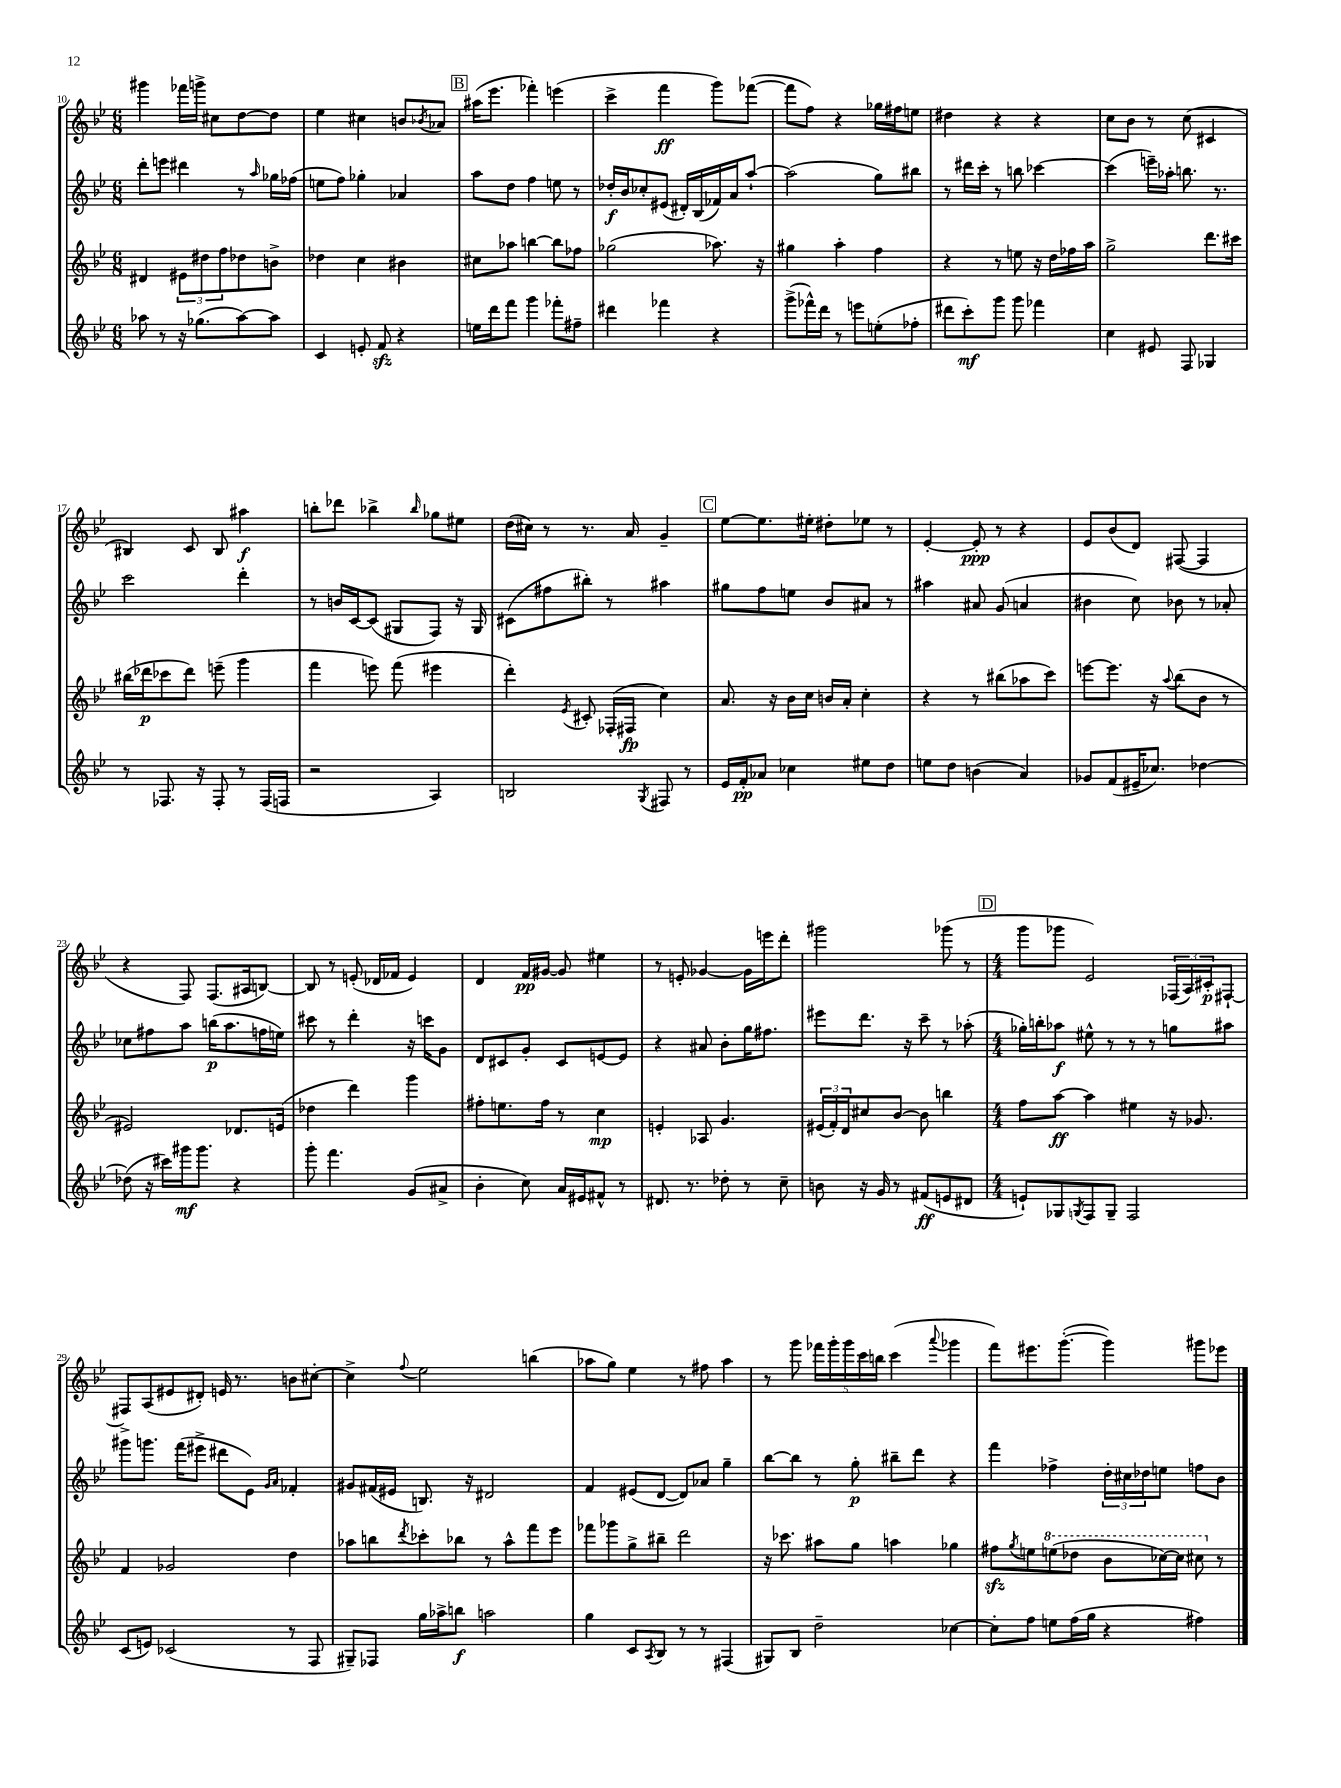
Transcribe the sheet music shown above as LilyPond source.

<<
\new StaffGroup <<
\new Staff = "s0" {
    \clef treble \key bes \major \numericTimeSignature \time 6/8
    gis'''4 fes'''16 g'''16-> cis''8 d''8~ d''8 |
    ees''4 cis''4 b'8 \acciaccatura { bes'8 } aes'8 |
    \mark \markup { \box "B" } ais''16( ees'''8. fes'''4-.) e'''4( |
    c'''4-> f'''4\ff g'''8) fes'''8~( |
    fes'''8 f''8) r4 ges''16 fis''16 e''8 |
    dis''4 r4 r4 |
    c''8 bes'8 r8 c''8( cis'4 |
    bis4) c'8 bis8 ais''4\f |
    b''8-. des'''8 bes''4-> \grace { bes''16 } ges''8 eis''8 |
    d''16( cis''16) r8 r8. a'16 g'4-- |
    \mark \markup { \box "C" } ees''8~ ees''8. eis''16-. dis''8-. ees''8 r8 |
    ees'4~-. ees'8-.\ppp r8 r4 |
    ees'8 bes'8( d'8) fis8~( fis4 |
    r4 f8) f8.( ais16 b8~) |
    b8 r8 e'8-.( des'16 fes'16 e'4) |
    d'4 f'16\pp gis'16~ gis'8 eis''4 |
    r8 e'8-. ges'4~ ges'16 e'''16 d'''8-. |
    gis'''2 ges'''8( r8 |
    \mark \markup { \box "D" } \numericTimeSignature \time 4/4 g'''8 ges'''8 ees'2) \tuplet 3/2 { fes16( a16) cis'16-.\p } fis8~-! |
    fis8-> a8( eis'8 dis'8-.) e'16 r8. b'8 cis''8~-. |
    cis''4-> \appoggiatura { f''8 } ees''2 b''4( |
    aes''8 g''8) ees''4 r8 fis''8 aes''4 |
    r8 g'''8 \tuplet 5/4 { fes'''16 g'''16-. g'''16 c'''16 b''16 } c'''4( \appoggiatura { a'''8 } ges'''4 |
    f'''8) eis'''8. g'''8.~-.( g'''4) gis'''8 ees'''8 \bar "|." |
}
\new Staff = "s1" {
    \clef treble \key bes \major \numericTimeSignature \time 6/8
    d'''8-. e'''8 dis'''4 r8 \grace { a''16 } ges''16 fes''16( |
    e''8 f''8) ges''4-. aes'4 |
    \mark \markup { \box "B" } a''8 d''8 f''4 e''8 r8 |
    des''16-.\f bes'16 ces''8-. eis'8( dis'16-.) bes16( fes'16) a'16 a''8~-! |
    a''2( g''8) bis''8 |
    r8 dis'''16 c'''16-. r8 b''8 ces'''4~ |
    ces'''4( e'''16--) aes''16-. b''8. r8. |
    c'''2 d'''4-. |
    r8 b'16 c'16~ c'8( gis8 f8) r16 gis16 |
    cis'8( fis''8 bis''8-.) r8 ais''4 |
    \mark \markup { \box "C" } gis''8 f''8 e''8 bes'8 ais'8 r8 |
    ais''4 ais'8 g'8( a'4 |
    bis'4 c''8) bes'8 r8 aes'8-. |
    ces''8 fis''8 a''8 b''16\p( a''8. f''16 e''16) |
    cis'''8 r8 d'''4-. r16 c'''16 g'8 |
    d'8 cis'8 g'8-. cis'8 e'8~ e'8 |
    r4 ais'8 bes'8-. g''16 fis''8. |
    eis'''8 d'''8. r16 c'''8-- r8 aes''8-.( |
    \mark \markup { \box "D" } \numericTimeSignature \time 4/4 ges''16-.) b''16-. aes''8\f eis''8-^ r8 r8 r8 g''8 ais''8 |
    gis'''8 g'''8. f'''16( eis'''8-> dis'''8 ees'8) \grace { g'16 a'16 } fes'4-. |
    gis'8 fis'16( eis'16 b8.) r16 dis'2 |
    f'4 eis'8( d'8~ d'8) aes'8 g''4-- |
    bes''8~ bes''8 r8 g''8-.\p bis''8-- d'''8 r4 |
    f'''4 fes''4-> \tuplet 3/2 { d''16-. cis''16 des''16 } e''8 f''8 bes'8 \bar "|." |
}
\new Staff = "s2" {
    \clef treble \key bes \major \numericTimeSignature \time 6/8
    dis'4 \tuplet 3/2 { eis'8 dis''8 f''8 } des''8 b'8-> |
    des''4 c''4 bis'4 |
    \mark \markup { \box "B" } cis''8 aes''8 b''4~ b''8 fes''8 |
    ges''2( aes''8.) r16 |
    gis''4 a''4-. f''4 |
    r4 r8 e''8 r16 d''16 fes''16 a''16 |
    g''2-> d'''8. cis'''16 |
    bis''16( des'''16\p ces'''8 des'''8) e'''8--( g'''4 |
    f'''4 e'''8) f'''8( eis'''4 |
    d'''4-.) \acciaccatura { ees'8 } cis'8-. fes16-.( fis16\fp c''4) |
    \mark \markup { \box "C" } a'8. r16 bes'16 c''16 b'16 a'16-. c''4-. |
    r4 r8 bis''8( aes''8 c'''8) |
    e'''8~ e'''8. r16 \appoggiatura { a''8 } bes''8( bes'8 r8 |
    eis'2) des'8. e'16( |
    des''4 d'''4) g'''4 |
    fis''8-. e''8. fis''16 r8 c''4\mp |
    e'4-. aes8 g'4. |
    \tuplet 3/2 { eis'16( f'16-.) d'16 } cis''8 bes'8~ bes'8 b''4 |
    \mark \markup { \box "D" } \numericTimeSignature \time 4/4 f''8 a''8~\ff a''4 eis''4 r16 ges'8. |
    f'4 ges'2 d''4 |
    aes''8 b''8 \acciaccatura { d'''8 } ces'''8-. bes''8 r8 aes''8-^ f'''8 ees'''8 |
    fes'''8 ges'''8 g''8-> bis''8-- d'''2 |
    r16 ces'''8. ais''8 g''8 a''4 ges''4 |
    fis''8\sfz \acciaccatura { g''8 } e''8 \ottava #1 e'''8( des'''8 bes''8 ces'''16~) ces'''16 cis'''8 \ottava #0 r8 \bar "|." |
}
\new Staff = "s3" {
    \clef treble \key bes \major \numericTimeSignature \time 6/8
    aes''8 r8 r16 ges''8.( aes''8~) aes''8 |
    c'4 e'8-. f'8\sfz r4 |
    \mark \markup { \box "B" } e''16 d'''16 f'''8 g'''4 fes'''8-. fis''8-- |
    dis'''4 fes'''4 r4 |
    g'''8->( fes'''16-^) d'''16 r8 e'''8 e''8-.( fes''8-. |
    dis'''8 c'''8-.\mf) g'''8 g'''8 fes'''4 |
    c''4 eis'8 f8 ges4 |
    r8 fes8. r16 fes8-. r8 fes16( f16 |
    r2 a4) |
    b2 \acciaccatura { g8 } fis8 r8 |
    \mark \markup { \box "C" } ees'16 f'16-.\pp aes'8 ces''4 eis''8 d''8 |
    e''8 d''8 b'4( a'4) |
    ges'8 f'8( eis'16-- ces''8.) des''4~ |
    des''8( r16 cis'''16) gis'''16\mf gis'''8. r4 |
    g'''8-. f'''4. g'8( ais'8-> |
    bes'4-. c''8) a'16 eis'16 fis'8-^ r8 |
    dis'8. r8. des''8-. r8 c''8-- |
    b'8 r16 g'16 r8 fis'8\ff( e'8 dis'8 |
    \mark \markup { \box "D" } \numericTimeSignature \time 4/4 e'8-!) ges8 \acciaccatura { g8 } f8 g8-- f2 |
    c'8( e'8) ces'2( r8 f8 |
    gis8--) fes8 g''16 aes''16-> b''8\f a''2 |
    g''4 c'8 \acciaccatura { a8 } bes8 r8 r8 fis4( |
    gis8) bes8 d''2-- ces''4~ |
    ces''8-. f''8 e''8 f''16( g''16 r4 fis''4) \bar "|." |
}
>>
>>
\layout { \context { \Score currentBarNumber = #10 } }
